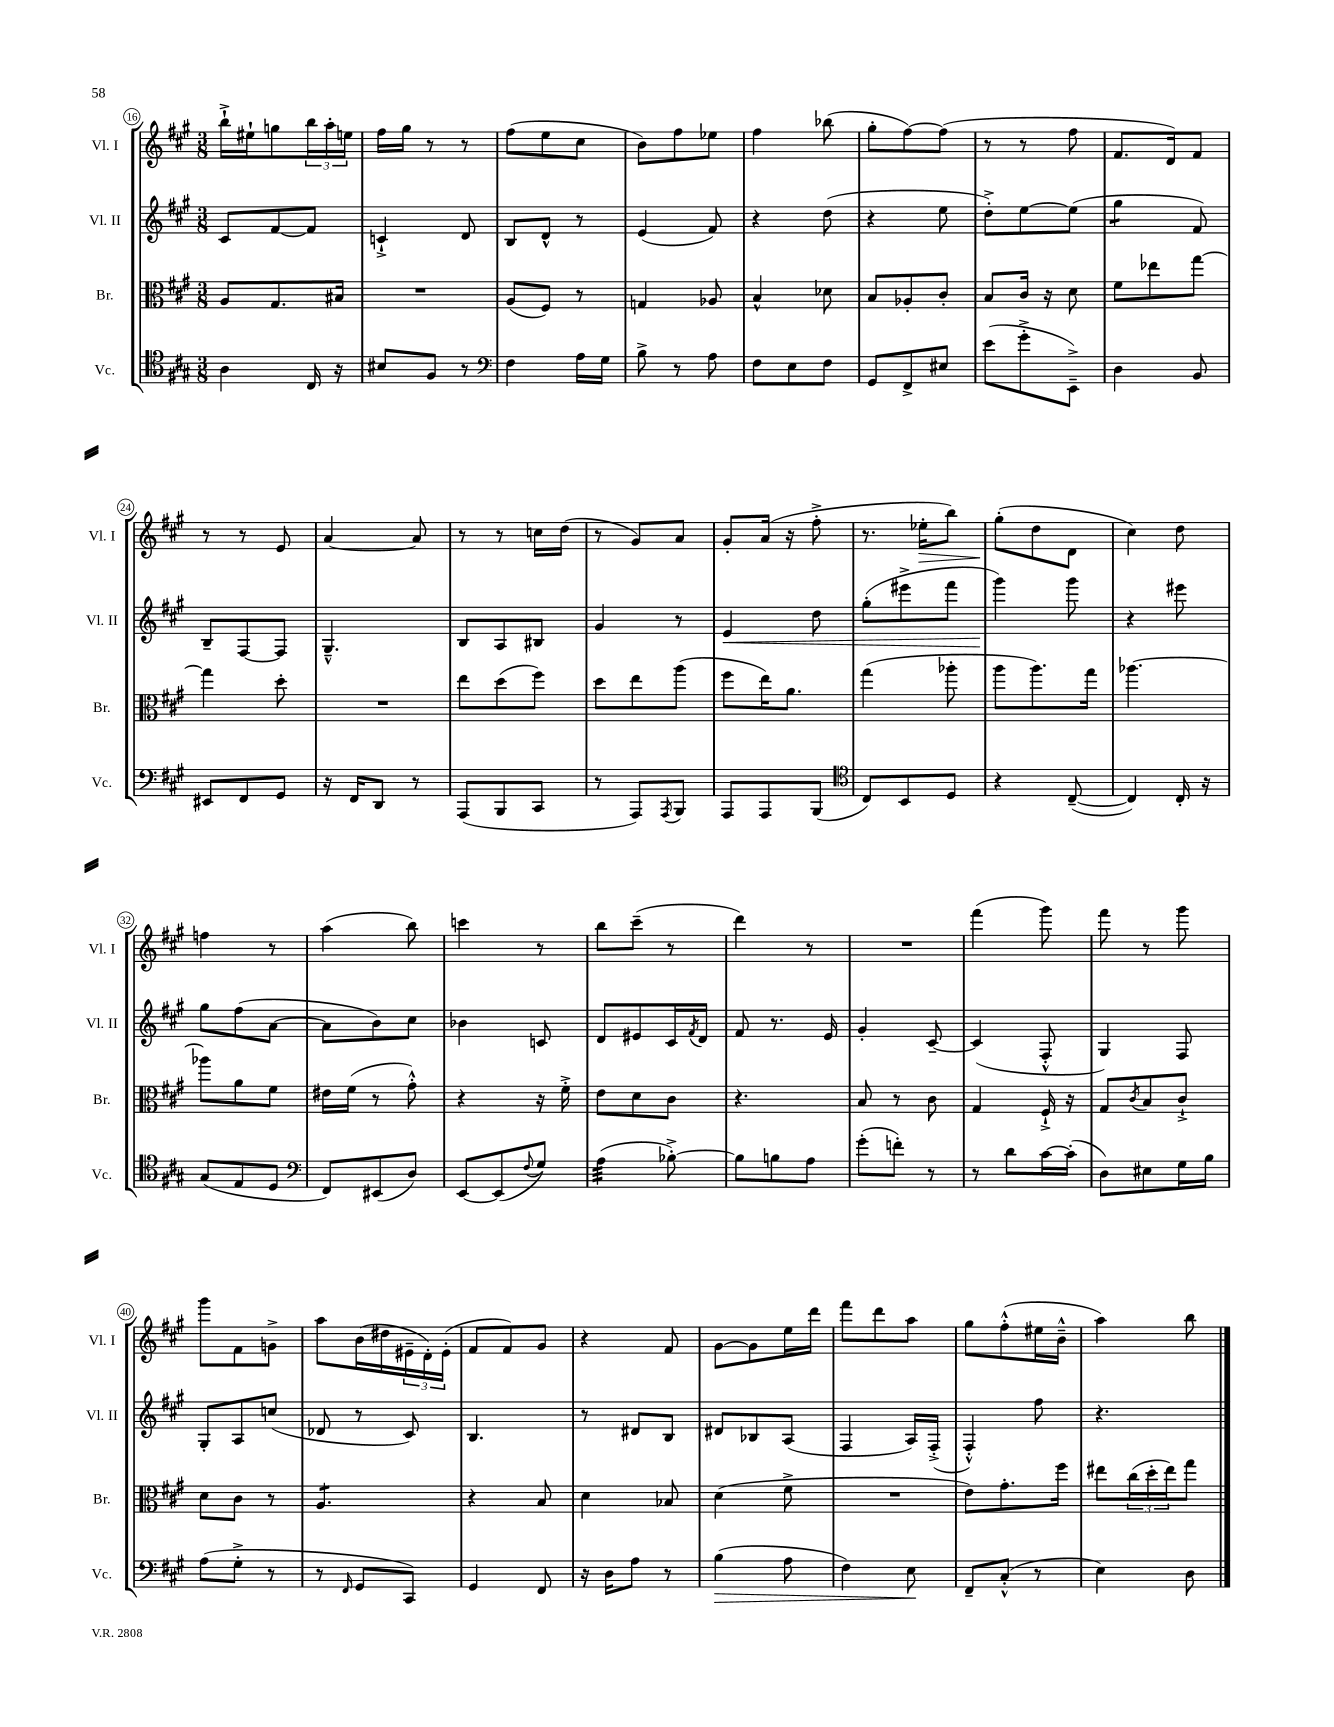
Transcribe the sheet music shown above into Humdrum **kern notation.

**kern	**kern	**kern	**kern
*staff4	*staff3	*staff2	*staff1
*clefC4	*clefC3	*clefG2	*clefG2
*k[f#c#g#]	*k[f#c#g#]	*k[f#c#g#]	*k[f#c#g#]
*M3/8	*M3/8	*M3/8	*M3/8
4A	8A	8c#	16bb`^
.	.	.	16ee#`
.	8.G#	[8f#	8gg
16C#	.	8f#]	24bb
.	.	.	24aa'
16r	16B#	.	.
.	.	.	24ee
=	=	=	=
8B#	4.r	4c`^	16ff#
.	.	.	16gg#
8F#	.	.	8r
8r	.	8d	8r
=	=	=	=
*clefF4	*	*	*
4F#	(8A	8B	(8ff#
.	8F#)	8d^^	8ee
16A	8r	8r	8cc#
16G#	.	.	.
=	=	=	=
8B^	4G	(4e	8b)
8r	.	.	8ff#
8A	8A-	8f#)	8ee-
=	=	=	=
8F#	4B^^	4r	4ff#
8E	.	.	.
8F#	8d-	(8dd	(8bb-
=	=	=	=
8GG#	8B	4r	8gg#'
8FF#^	8A-'	.	[8ff#)
8E#	8c#'	8ee	(8ff#]
=	=	=	=
(8e	8B	8dd'^)	8r
8g#'^	16c#	[8ee	8r
.	16r	.	.
8EE~^)	8d	(8ee]	8ff#
=	=	=	=
4D	8f#	4gg#	8.f#
.	8ee-	.	.
.	.	.	16d)
8BB	[8gg#	8f#)	8f#
=	=	=	=
8EE#	4gg#]	8B~	8r
8FF#	.	[8F#	8r
8GG#	8dd'	8F#]	8e
=	=	=	=
16r	4.r	4.G#~^^	[4a
16FF#	.	.	.
8DD	.	.	.
8r	.	.	8a]
=	=	=	=
(8AAA	8ee	8B	8r
8BBB	(8dd	8A	8r
8CC#	8ff#)	8B#	16cc
.	.	.	(16dd
=	=	=	=
8r	8dd	4g#	8r
8AAA)	8ee	.	8g#)
8qAAA	.	.	.
8BBB	(8aa	8r	8a
=	=	=	=
8AAA	8ff#	4e	8g#'
8AAA	16ee)	.	(16a
.	8.a	.	16r
(8BBB	.	8dd	8ff#'^
=	=	=	=
*clefC4	*	*	*
8C#)	(4gg#	(8gg#'	8.r
8BB	.	8eee#^	.
.	.	.	16ee-'
8D	8aa-'	8fff#	8bb)
=	=	=	=
4r	8aa	4ggg#)	(8gg#'
.	8.aa)	.	8dd
([8C#~	.	8ggg#	8d
.	16gg#	.	.
=	=	=	=
4C#])	[4.aa-	4r	4cc#)
16C#'	.	8eee#	8dd
16r	.	.	.
=	=	=	=
(8G#	8aa-]	8gg#	4ff
8E	8a	(8ff#	.
8D	8f#	[8a	8r
=	=	=	=
*clefF4	*	*	*
8FF#)	16e#	8a]	(4aa
.	(16f#	.	.
(8EE#	8r	8b)	.
8D)	8g#'^^)	8cc#	8bb)
=	=	=	=
[8EE	4r	4b-	4ccc
(8EE]	.	.	.
8qqF#	.	.	.
8G#)	16r	8c	8r
.	16f#'^	.	.
=	=	=	=
(4A	8e	8d	8bb
.	8d	8e#	(8ccc#~
[8B-'^)	8c#	16c#	8r
.	.	8qf#	.
.	.	16d	.
=	=	=	=
8B-]	4.r	8f#	4ddd)
8B	.	8.r	.
8A	.	.	8r
.	.	16e	.
=	=	=	=
(8g#'	8B	4g#'	4.r
8f')	8r	.	.
8r	8c#	[8c#~	.
=	=	=	=
8r	4G#	(4c#]	(4fff#
8d	.	.	.
[16c#	16F#`^	8F#'^^	8ggg#)
(16c#']	16r	.	.
=	=	=	=
8D)	8G#	4G#)	8fff#
.	8qc#	.	.
8E#	8B	.	8r
16G#	8c#`^	8F#	8ggg#
16B	.	.	.
=	=	=	=
(8A	8d	8G#'	8ggg#
8G#'^	8c#	8A	8f#
8r	8r	(8cc	8g^
=	=	=	=
8r	4.A	8d-	8aa
16qqFF#	.	.	.
8GG#	.	8r	(16b
.	.	.	16dd#
8CC#)	.	8c#)	24e#~
.	.	.	24d')
.	.	.	(24e#'
=	=	=	=
4GG#	4r	4.B	8f#
.	.	.	8f#)
8FF#	8B	.	8g#
=	=	=	=
16r	4d	8r	4r
16D	.	.	.
8A	.	8d#	.
8r	8B-	8B	8f#
=	=	=	=
(4B	(4d	8d#	[8g#
.	.	8B-	8g#]
8A	8f#^	(8A	16ee
.	.	.	16ddd
=	=	=	=
4F#)	4.r	4F#	8fff#
.	.	.	8ddd
8E	.	16A)	8aa
.	.	(16F#'^	.
=	=	=	=
8FF#~	8e)	4F#'^^)	8gg#
(8C#'^^	8.g#'	.	(8ff#'^^
8r	.	8ff#	16ee#
.	16ff#	.	16b~^^
=	=	=	=
4E)	8ee#	4.r	4aa)
.	(24cc#	.	.
.	24dd'	.	.
.	24ee#)	.	.
8D	8gg#	.	8bb
==	==	==	==
*-	*-	*-	*-
